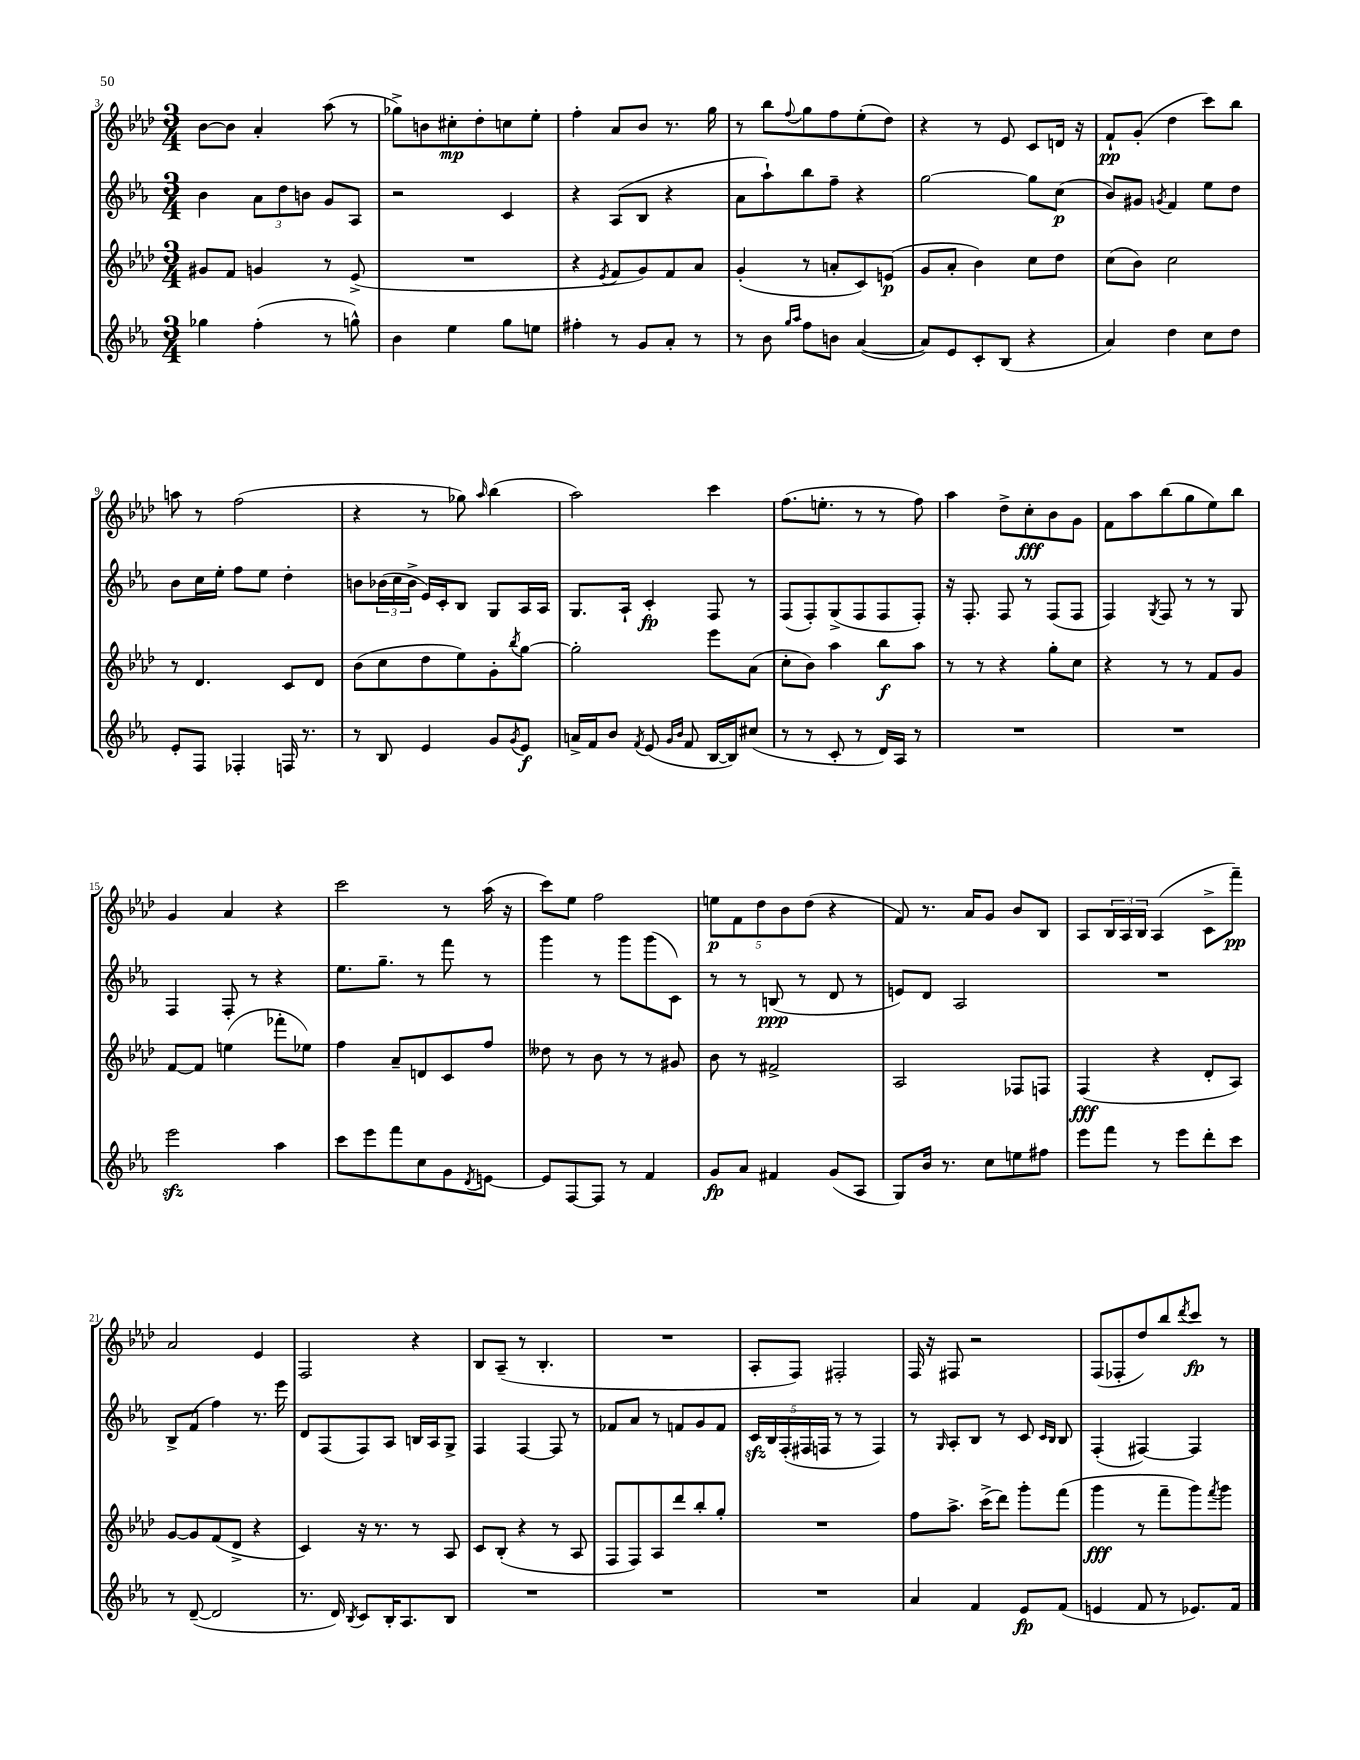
<<
\new StaffGroup <<
\new Staff = "s0" {
    \clef treble \key aes \major \numericTimeSignature \time 3/4
    bes'8~ bes'8 aes'4-. aes''8( r8 |
    ges''8->) b'8 cis''8-.\mp des''8-. c''8 ees''8-. |
    f''4-. aes'8 bes'8 r8. g''16 |
    r8 bes''8 \appoggiatura { f''8 } g''8 f''8 ees''8-.( des''8) |
    r4 r8 ees'8 c'8 d'16 r16 |
    f'8-!\pp g'8-.( des''4 c'''8) bes''8 |
    a''8 r8 f''2( |
    r4 r8 ges''8) \grace { aes''16 } bes''4( |
    aes''2) c'''4 |
    f''8.( e''8.-. r8 r8 f''8) |
    aes''4 des''8-> c''8-.\fff bes'8 g'8 |
    f'8 aes''8 bes''8( g''8 ees''8) bes''8 |
    g'4 aes'4 r4 |
    c'''2 r8 aes''16( r16 |
    c'''8) ees''8 f''2 |
    \tuplet 5/4 { e''8\p f'8 des''8 bes'8 des''8( } r4 |
    f'8) r8. aes'16 g'8 bes'8 bes8 |
    aes8 \tuplet 3/2 { bes16 aes16 bes16 } aes4( c'8-> f'''8--\pp) |
    aes'2 ees'4 |
    f2 r4 |
    bes8 aes8--( r8 bes4.-. |
    R2. |
    aes8-. f8) fis2-. |
    f16 r16 fis8 r2 |
    f8( fes8-. des''8) bes''8 \acciaccatura { des'''8 } c'''8\fp r8 \bar "|." |
}
\new Staff = "s1" {
    \clef treble \key ees \major \numericTimeSignature \time 3/4
    bes'4 \tuplet 3/2 { aes'8 d''8 b'8 } g'8 aes8 |
    r2 c'4 |
    r4 aes8( bes8 r4 |
    aes'8 aes''8-!) bes''8 f''8-- r4 |
    g''2~ g''8 c''8\p( |
    bes'8) gis'8 \acciaccatura { g'8 } f'4 ees''8 d''8 |
    bes'8 c''16 ees''16-. f''8 ees''8 d''4-. |
    b'8 \tuplet 3/2 { bes'16( c''16 bes'16-> } ees'16) c'16-. bes8 g8 aes16 aes16 |
    g8. aes16-! c'4-.\fp f8 r8 |
    f8( f8-.) g8->( f8 f8 f8-.) |
    r16 f8.-. f8 r8 f8( f8 |
    f4) \acciaccatura { g8 } f8 r8 r8 g8 |
    f4 f8-. r8 r4 |
    ees''8. g''8.-- r8 f'''8 r8 |
    g'''4 r8 g'''8 g'''8( c'8) |
    r8 r8 b8\ppp( r8 d'8 r8 |
    e'8) d'8 aes2 |
    R2. |
    bes8-> f'8( f''4) r8. ees'''16 |
    d'8 f8( f8) aes8 b16 aes16 g8-> |
    f4 f4~ f8 r8 |
    fes'8 aes'8 r8 f'8 g'8 f'8 |
    \tuplet 5/4 { c'16\sfz bes16 f16-.( fis16 f16 } r8 r8 f4) |
    r8 \grace { g16 } aes8-. bes8 r8 c'8 \grace { c'16 bes16 } bes8 |
    f4-.( fis4~) fis4 \bar "|." |
}
\new Staff = "s2" {
    \clef treble \key aes \major \numericTimeSignature \time 3/4
    gis'8 f'8 g'4 r8 ees'8->( |
    R2. |
    r4 \acciaccatura { ees'8 } f'8 g'8) f'8 aes'8 |
    g'4-.( r8 a'8-. c'8) e'8\p( |
    g'8 aes'8-. bes'4) c''8 des''8 |
    c''8( bes'8) c''2 |
    r8 des'4. c'8 des'8 |
    bes'8( c''8 des''8 ees''8) g'8-. \acciaccatura { bes''8 } g''8~ |
    g''2-. ees'''8 aes'8( |
    c''8-. bes'8) aes''4 bes''8\f aes''8 |
    r8 r8 r4 g''8-. c''8 |
    r4 r8 r8 f'8 g'8 |
    f'8~ f'8 e''4( fes'''8-. ees''8) |
    f''4 aes'8-- d'8 c'8 f''8 |
    deses''8 r8 bes'8 r8 r8 gis'8 |
    bes'8 r8 fis'2-> |
    aes2 fes8 f8 |
    f4\fff( r4 des'8-. aes8) |
    g'8~ g'8 f'8( des'8-> r4 |
    c'4) r16 r8. r8 aes8 |
    c'8 bes8-.( r4 r8 aes8 |
    f8 f8) aes8 des'''8 bes''8-. g''8-. |
    R2. |
    f''8 aes''8.-> c'''16->( des'''8) g'''8-. f'''8( |
    g'''4\fff r8 f'''8-- g'''8) \acciaccatura { f'''8 } g'''8 \bar "|." |
}
\new Staff = "s3" {
    \clef treble \key ees \major \numericTimeSignature \time 3/4
    ges''4 f''4-.( r8 g''8-^) |
    bes'4 ees''4 g''8 e''8 |
    fis''4-. r8 g'8 aes'8-. r8 |
    r8 bes'8 \grace { g''16 aes''16 } f''8 b'8 aes'4~( |
    aes'8) ees'8 c'8-. bes8( r4 |
    aes'4) d''4 c''8 d''8 |
    ees'8-. f8 fes4-. f16 r8. |
    r8 bes8 ees'4 g'8 \acciaccatura { g'8 } ees'8\f |
    a'16-> f'16 bes'8 \acciaccatura { f'8 } ees'8( \grace { g'16 bes'16 } f'8 bes16~ bes16) cis''8( |
    r8 r8 c'8-. r8 d'16) aes16 r8 |
    R2. |
    R2. |
    ees'''2\sfz aes''4 |
    c'''8 ees'''8 f'''8 c''8 g'8 \acciaccatura { d'8 } e'8~ |
    e'8 f8~ f8 r8 f'4 |
    g'8\fp aes'8 fis'4 g'8( aes8 |
    g8) bes'16 r8. c''8 e''8 fis''8 |
    ees'''8 f'''8 r8 ees'''8 d'''8-. c'''8 |
    r8 d'8~--( d'2 |
    r8. d'16) \acciaccatura { bes8 } c'8 bes16-. aes8. bes8 |
    R2. |
    R2. |
    R2. |
    aes'4 f'4 ees'8\fp f'8( |
    e'4 f'8 r8 ees'8.) f'16 \bar "|." |
}
>>
>>
\layout { \context { \Score currentBarNumber = #3 } }
